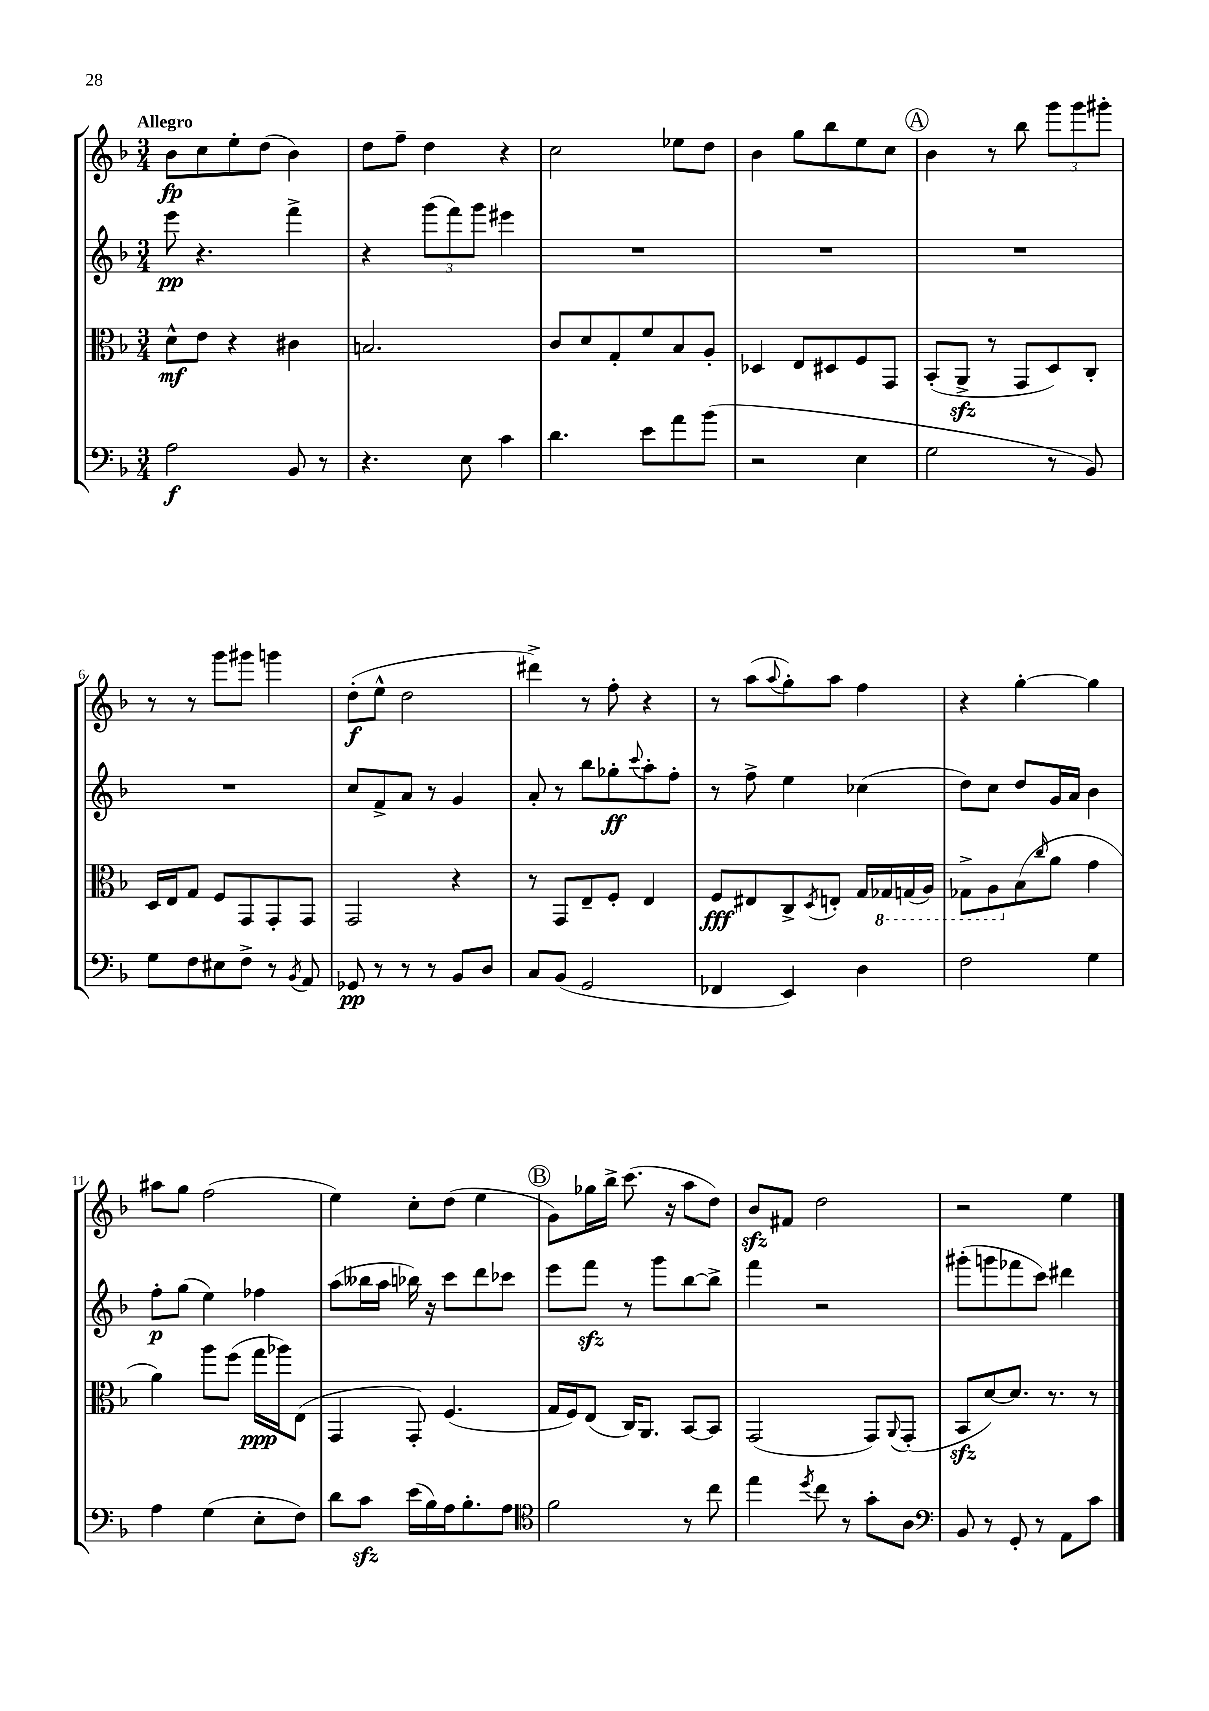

**kern	**kern	**kern	**kern
*staff4	*staff3	*staff2	*staff1
*clefF4	*clefC3	*clefG2	*clefG2
*k[b-]	*k[b-]	*k[b-]	*k[b-]
*M3/4	*M3/4	*M3/4	*M3/4
2A	8d^^	8eee	8b-
.	8e	4.r	8cc
.	4r	.	8ee'
.	.	.	(8dd
8BB-	4c#	4fff^	4b-)
8r	.	.	.
=	=	=	=
4.r	2.B	4r	8dd
.	.	.	8ff~
.	.	(12ggg	4dd
.	.	12fff)	.
8E	.	.	.
.	.	12ggg	.
4c	.	4eee#	4r
=	=	=	=
4.d	8c	2.r	2cc
.	8d	.	.
.	8G'	.	.
8e	8f	.	.
8a	8B-	.	8ee-
(8b-	8A'	.	8dd
=	=	=	=
2r	4D-	2.r	4b-
.	8E	.	8gg
.	8D#	.	8bb-
4E	8F	.	8ee
.	8GG	.	8cc
=	=	=	=
2G	(8BB-'	2.r	4b-
.	8AA^	.	.
.	8r	.	8r
.	8GG	.	8bb-
8r	8D)	.	12ggg
.	.	.	12ggg
8BB-)	8C'	.	.
.	.	.	12ggg#'
=	=	=	=
8G	16D	2.r	8r
.	16E	.	.
8F	8G	.	8r
8E#	8F	.	8ggg
8F^	8GG	.	8ggg#
8r	8GG'	.	4ggg
8qBB-	.	.	.
8AA	8GG	.	.
=	=	=	=
8GG-	2GG	8cc	(8dd'
8r	.	8f^	8ee^^
8r	.	8a	2dd
8r	.	8r	.
8BB-	4r	4g	.
8D	.	.	.
=	=	=	=
8C	8r	8a'	4ddd#^)
(8BB-	8GG	8r	.
2GG	8E~	8bb-	8r
.	8F'	8gg-'	8ff'
.	.	8qqccc	.
.	4E	8aa'	4r
.	.	8ff'	.
=	=	=	=
4FF-	8F	8r	8r
.	8E#	8ff^	(8aa
.	.	.	8qqaa
4EE)	8C^	4ee	8gg')
.	8qD	.	.
.	8E'	.	8aa
4D	16G	(4cc-	4ff
.	16GG-	.	.
.	(16GG	.	.
.	16AA)	.	.
=	=	=	=
2F	8GG-^	8dd)	4r
.	8AA	8cc	.
.	(8B-	8dd	[4gg'
.	16qqcc	.	.
.	8a	16g	.
.	.	16a	.
4G	4g	4b-	4gg]
=	=	=	=
4A	4a)	8ff'	8aa#
.	.	(8gg	8gg
(4G	8aa	4ee)	(2ff
.	(8ff	.	.
8E'	16gg	4ff-	.
.	16aa-)	.	.
8F)	(8E	.	.
=	=	=	=
8d	4GG	(8aa	4ee)
8c	.	16bb--	.
.	.	16aa	.
(16e	8GG')	16bb-)	8cc'
16B-)	.	16r	.
16A	(4.F	8ccc	(8dd
8.B-'	.	.	.
.	.	8ddd	4ee
8A	.	8ccc-	.
=	=	=	=
*clefC4	*	*	*
2f	16G	8eee	8g)
.	16F)	.	.
.	(8E	8fff	16gg-
.	.	.	16bb-^
.	16C)	8r	(8.ccc
.	8.AA	.	.
.	.	8ggg	.
.	.	.	16r
8r	[8BB-	[8bb-	8aa
8cc	8BB-]	8bb-^]	8dd)
=	=	=	=
4ee	(2GG	4fff	8b-
.	.	.	8f#
8qdd	.	.	.
8cc	.	2r	2dd
8r	.	.	.
8g'	8GG)	.	.
.	8qqAA	.	.
8A	(8GG'	.	.
=	=	=	=
*clefF4	*	*	*
8BB-	8BB-	(8ggg#'	2r
8r	[8d)	8ggg	.
8GG'	8.d]	8fff-	.
8r	.	8ccc)	.
.	8.r	.	.
8AA	.	4ddd#	4ee
8c	8r	.	.
==	==	==	==
*-	*-	*-	*-
